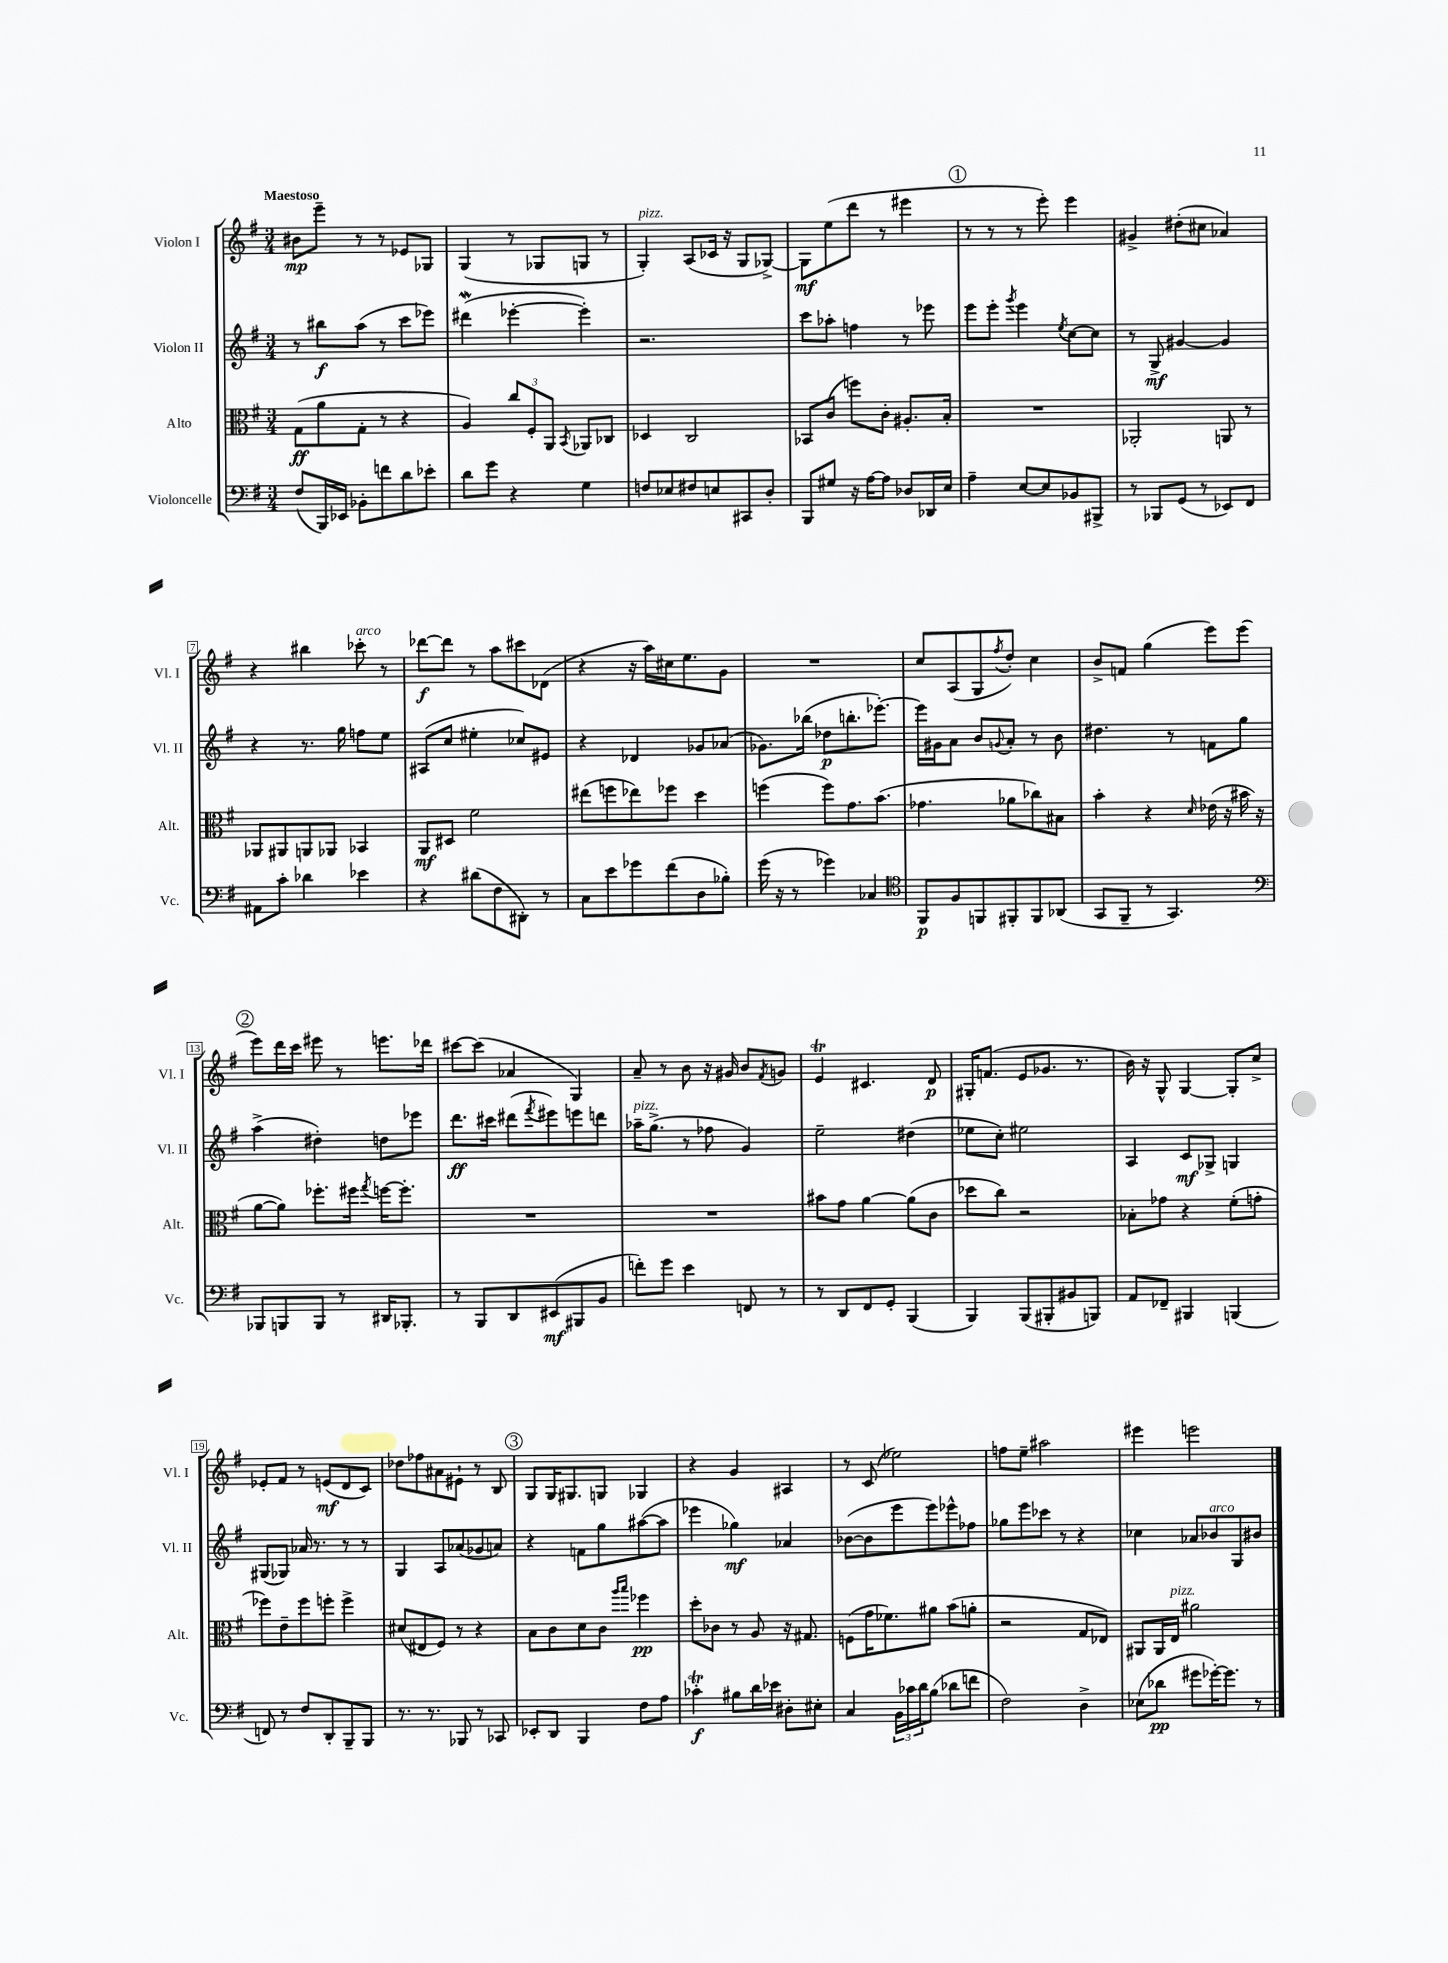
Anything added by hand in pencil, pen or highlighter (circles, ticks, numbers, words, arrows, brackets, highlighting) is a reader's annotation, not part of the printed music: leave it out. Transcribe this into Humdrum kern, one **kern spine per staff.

**kern	**kern	**kern	**kern
*staff4	*staff3	*staff2	*staff1
*clefF4	*clefC3	*clefG2	*clefG2
*k[f#]	*k[f#]	*k[f#]	*k[f#]
*M3/4	*M3/4	*M3/4	*M3/4
(8F#	(8G	8r	8b#
16BBB)	8a	8bb#	8eee~
16EE-	.	.	.
8BB-'	8G'	(8aa	8r
8f	8r	8r	8r
8d	4r	8ccc	8e-
8e-'	.	8eee-)	8G-
=	=	=	=
8d	4A)	(4ddd#	(4G
8g	.	.	.
4r	12cc	[4eee-'	8r
.	12F#'	.	.
.	.	.	8G-
.	12AA	.	.
.	8qBB	.	.
4G	8AA-	4eee-'])	8G
.	8C-	.	8r
=	=	=	=
8F	4D-	2.r	4G')
8E-	.	.	.
8F#	2C	.	(8A
8E	.	.	16c-
.	.	.	16r
8CC#	.	.	8G
8D'	.	.	[8G-^)
=	=	=	=
8BBB	8BB-	8ccc	8G-]
8G#	(8c	8aa-'	(8ee
16r	8ff)	4ff	8ddd
[16A	.	.	.
8A]	8c'	.	8r
8D-	8.A#'	8r	4eee#
16DD-	.	8eee-	.
16E	16B'	.	.
=	=	=	=
4A~	2.r	8eee	8r
.	.	8eee'	8r
.	.	8qggg	.
[8E	.	4eee	8r
8E]	.	.	8eee')
.	.	8qee	.
8BB-	.	[8cc	4eee
8BBB#^	.	8cc]	.
=	=	=	=
8r	2AA-'	8r	4g#^
8BBB-	.	8G^	.
(8GG	.	[4g#	(8dd#'
8r	.	.	8cc#
8EE-)	8AA	4g#]	4a-)
8FF#	8r	.	.
=	=	=	=
8AA#	8AA-	4r	4r
8c'	8AA#	.	.
4d-	8AA	8.r	4bb#
.	8AA-	.	.
.	.	16gg	.
4e-	4BB-	8ff	8ccc-'
.	.	8ee	8r
=	=	=	=
4r	8AA	(8A#	[8ddd-
.	8D#	8cc	8ddd-]
(8d#	2f#	4ee#'	8r
8F#	.	.	8aa
8DD#')	.	8cc-)	8ccc#
8r	.	8e#	(8d-
=	=	=	=
8C	(8ee#	4r	4r
8e	8ff	.	.
8g-	8ee-)	4d-	16r
.	.	.	16aa)
(8f#	8ff-	.	16cc#
.	.	.	8.ee
8D	4dd	8g-	.
8B-')	.	(8a-	8g
=	=	=	=
(16g	(4ff	8.g-)	2.r
16r	.	.	.
8r	.	.	.
.	.	(16bb-	.
4g-)	8ff)	8dd-	.
.	8.g	8.bb'	.
4C-	.	.	.
.	(8.b	[8.eee-')	.
=	=	=	=
*clefC4	*	*	*
8FF#	4.g-	16eee-]	8cc
.	.	16g#	.
8F#	.	8a	(8A
8FF	.	8b	8G
.	.	8qqg	8qff#
8FF#'	8a-	8a'	8dd')
8FF#	8cc-)	8r	4cc
(8AA-	8B#	8b	.
=	=	=	=
8GG	4b'	4.dd#	8b^
8FF#~	.	.	8f
8r	4r	.	(4gg
4.GG)	.	8r	.
.	16qqd	.	.
.	(16e-	8f	8eee)
.	16r	.	.
.	16b#	8gg	(8eee
.	16r	.	.
=	=	=	=
*clefF4	*	*	*
8BBB-	[8a	(4aa^	8eee)
8BBB	8a])	.	16ddd
.	.	.	16ccc
8BBB	8.ff-'	4dd#')	8eee#
8r	.	.	8r
.	16ff#	.	.
.	8qgg	.	.
16DD#	[16ff	8dd	8.eee
8.BBB-'	8.ff']	.	.
.	.	8eee-	.
.	.	.	16ddd-
=	=	=	=
8r	2.r	8.ddd	[8ccc#
8BBB	.	.	(8ccc#]
.	.	16ccc#	.
8DD	.	(8ddd#	4a-
.	.	8qfff#	.
(8EE#	.	8eee#)	.
8BBB#	.	8eee	4G)
8BB	.	8ddd	.
=	=	=	=
8f')	2.r	16aa-~	8a~
.	.	(8.gg^	.
8g	.	.	8r
4e	.	8r	8b
.	.	8ff-	16r
.	.	.	16g#
8FF	.	4g)	8b
.	.	.	8qf#
8r	.	.	8g
=	=	=	=
8r	8b#	2ee~	4e
8DD	8g	.	.
8FF#	[4a	.	4.c#
8GG'	.	.	.
(4BBB	(8a]	(4dd#	.
.	8c	.	8d
=	=	=	=
4BBB)	8dd-	8ee-	16G#'
.	.	.	(8.f
.	8cc)	8cc')	.
(8BBB	2r	2ee#	8e
8BBB#'	.	.	8.g-
8BB#	.	.	.
.	.	.	8.r
8BBB)	.	.	.
=	=	=	=
8AA	8B-'	4A	16b)
.	.	.	16r
8FF-~	8g-	.	8G^^
4BBB#	4r	8c	[4G
.	.	8G-^	.
(4BBB	(8f#'	4G	8G']
.	8g'	.	8cc^
=	=	=	=
8FF)	8ff-)	(8G#	8e-'
8r	8e~	8G-)	8f#
8F#	8ff-	16a-	8r
.	.	8.r	.
8DD'	8ff'	.	(8e
8BBB~	4ff^	8r	8d
8BBB	.	8r	8c)
=	=	=	=
8.r	(8d#	4G	8dd-
.	8E#	.	8ff-
8.r	.	.	.
.	8F#)	8A	8a#
8BBB-	8r	(8a-	8e#`
8r	4r	8g-	8r
8CC-	.	8a)	8B
=	=	=	=
8EE-'	8B	4r	8G
8DD	8c	.	16G
.	.	.	8.G#
4BBB	8d	8f	.
.	8c	8gg	8G
.	16qqaa	.	.
.	16qqbb	.	.
8F#	4ff-	([8aa#	4G-
8A	.	8aa#]	.
=	=	=	=
4c-'	8dd'	4eee-	4r
.	8c-	.	.
8B#	8r	4gg-)	4g
16d	8A	.	.
16e-	.	.	.
8D#'	16r	4a-	4A#
.	8.G#	.	.
8E#'	.	.	.
=	=	=	=
4C	(8F	([8b-	8r
.	16g	8b-]	(8c
.	8.f-)	.	.
24BB	.	8eee	2ee-)
24c-	.	.	.
24d	.	.	.
(8B	8a#	8eee)	.
8d-	(8b	8eee-^^	.
8f	8a'	8ff-	.
=	=	=	=
2F#)	2r	8gg-	8ff
.	.	8eee	8ee~
.	.	8ccc-	2aa#
.	.	8r	.
4D^	8G	4r	.
.	8E-)	.	.
=	=	=	=
(8E-	8AA#	4cc-	4eee#
8d-	16AA#	.	.
.	16E	.	.
8g#	2a#	8a-	2eee
[16g-')	.	8b-	.
8.g-]	.	.	.
.	.	8G	.
8r	.	8b#	.
==	==	==	==
*-	*-	*-	*-
